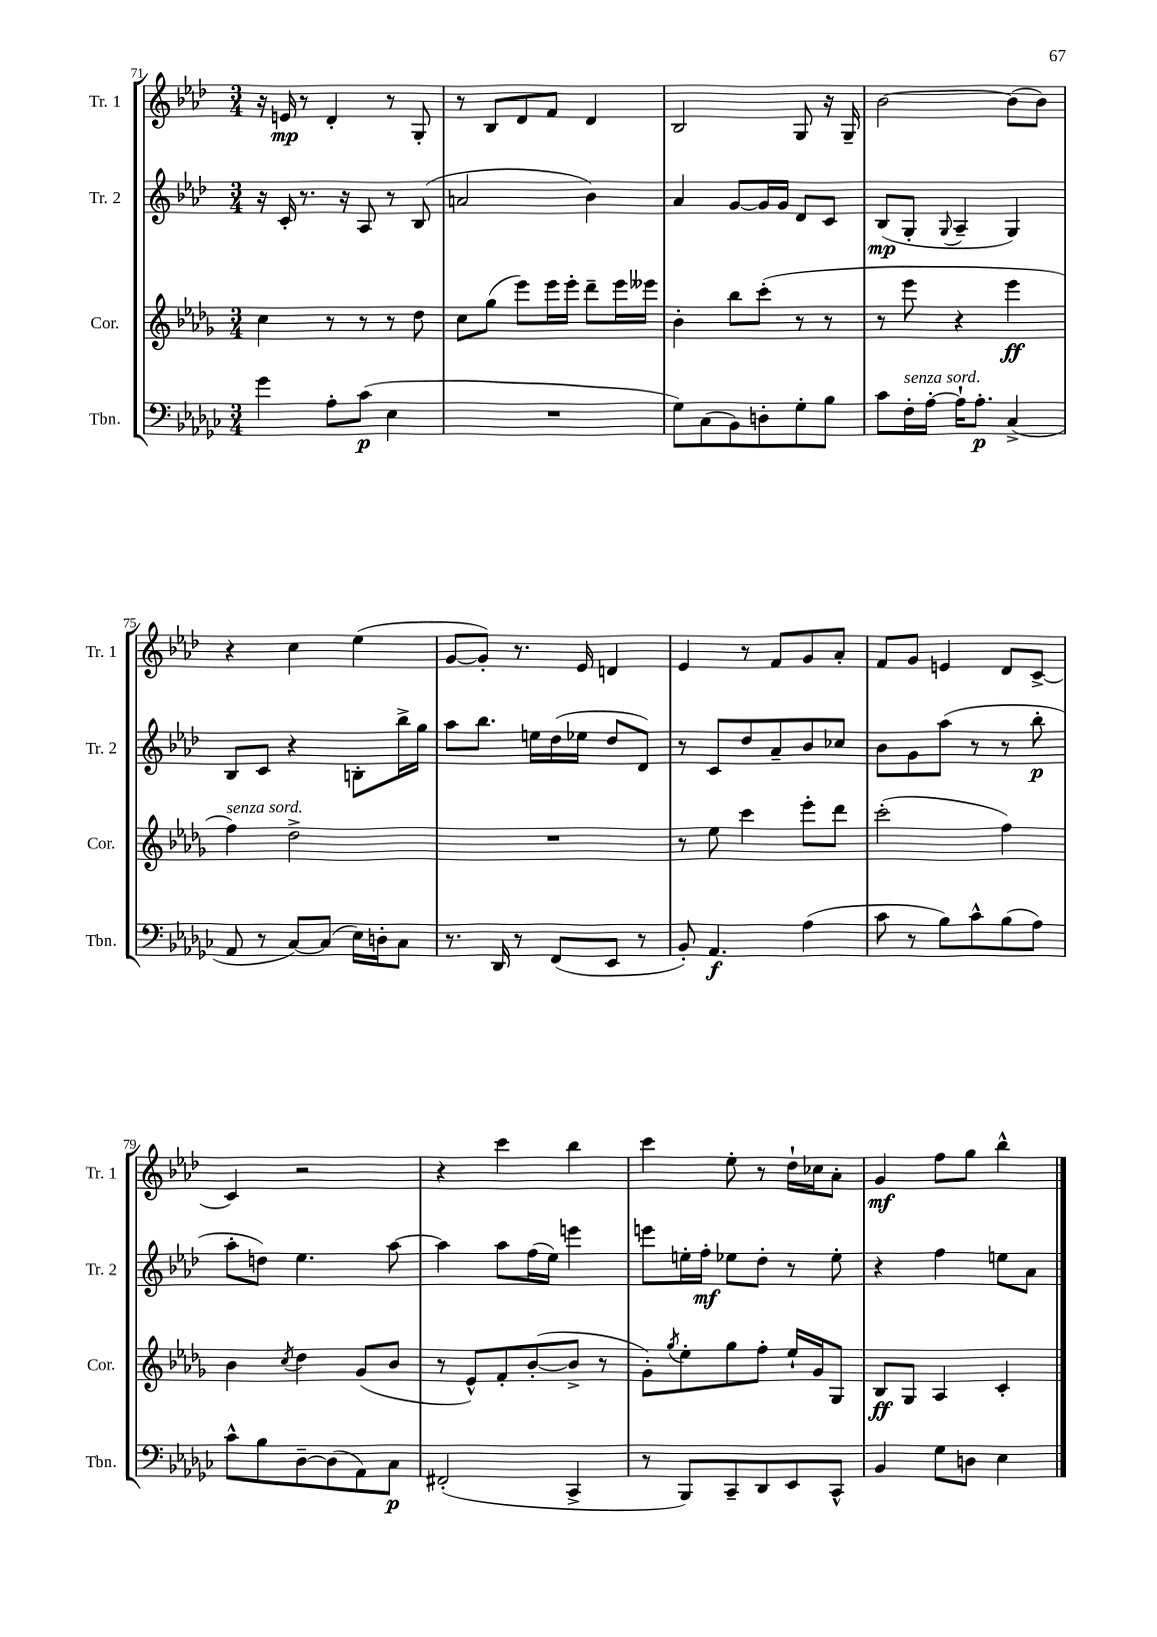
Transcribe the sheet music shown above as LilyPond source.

<<
\new StaffGroup <<
\new Staff = "s0" \with { instrumentName = "Tr. 1" shortInstrumentName = "Tr. 1" } {
    \clef treble \key aes \major \numericTimeSignature \time 3/4
    r16 e'16\mp r8 des'4-. r8 g8-. |
    r8 bes8 des'8 f'8 des'4 |
    bes2 g8 r16 g16-- |
    bes'2~ bes'8( bes'8) |
    r4 c''4 ees''4( |
    g'8~ g'8-.) r8. ees'16 d'4 |
    ees'4 r8 f'8 g'8 aes'8-. |
    f'8 g'8 e'4 des'8 c'8~-> |
    c'4 r2 |
    r4 c'''4 bes''4 |
    c'''4 ees''8-. r8 des''16-! ces''16 aes'8-. |
    g'4\mf f''8 g''8 bes''4-^ \bar "|." |
}
\new Staff = "s1" \with { instrumentName = "Tr. 2" shortInstrumentName = "Tr. 2" } {
    \clef treble \key aes \major \numericTimeSignature \time 3/4
    r16 c'16-. r8. r16 aes8 r8 bes8( |
    a'2 bes'4) |
    aes'4 g'8~ g'16 g'16 des'8 c'8 |
    bes8\mp( g8-. \appoggiatura { g8 } aes4-- g4) |
    bes8 c'8 r4 b8-. bes''16-> g''16 |
    aes''8 bes''8. e''16 des''16( ees''16 des''8 des'8) |
    r8 c'8 des''8 aes'8-- bes'8 ces''8 |
    bes'8 g'8 aes''8( r8 r8 bes''8-.\p |
    aes''8-. d''8) ees''4. aes''8~ |
    aes''4 aes''8 f''16( ees''16) e'''4 |
    e'''8 e''16-. f''16-.\mf ees''8 des''8-. r8 ees''8-. |
    r4 f''4 e''8 aes'8 \bar "|." |
}
\new Staff = "s2" \with { instrumentName = "Cor." shortInstrumentName = "Cor." } {
    \clef treble \key des \major \numericTimeSignature \time 3/4
    c''4 r8 r8 r8 des''8 |
    c''8 ges''8( ees'''8) ees'''16 ees'''16-. des'''8-- ees'''16 eeses'''16 |
    bes'4-. bes''8 c'''8-.( r8 r8 |
    r8 ees'''8 r4 ees'''4\ff |
    f''4^\markup { \italic "senza sord." }) des''2-> |
    R2. |
    r8 ees''8 c'''4 ees'''8-. des'''8 |
    c'''2-.( f''4) |
    bes'4 \acciaccatura { c''8 } des''4 ges'8( bes'8 |
    r8 ees'8-^) f'8-. bes'8~-.( bes'8-> r8 |
    ges'8-.) \acciaccatura { ges''8 } ees''8-. ges''8 f''8-. ees''16-! ges'16 ges8 |
    bes8\ff ges8 aes4 c'4-. \bar "|." |
}
\new Staff = "s3" \with { instrumentName = "Tbn." shortInstrumentName = "Tbn." } {
    \clef bass \key ges \major \numericTimeSignature \time 3/4
    ges'4 aes8-. ces'8\p( ees4 |
    R2. |
    ges8) ces8( bes,8) d8-. ges8-. bes8 |
    ces'8 f16-.^\markup { \italic "senza sord." } aes16~-. aes16-! aes8.-.\p ces4->( |
    aes,8 r8 ces8~) ces8( ees16) d16-. ces8 |
    r8. des,16 r8 f,8( ees,8 r8 |
    bes,8-.) aes,4.\f aes4( |
    ces'8 r8 bes8) ces'8-^ bes8( aes8) |
    ces'8-^ bes8 des8~-- des8( aes,8) ces8\p |
    fis,2-.( ces,4-> |
    r8 bes,,8) ces,8-- des,8 ees,8 ces,8-^ |
    bes,4 ges8 d8 ees4 \bar "|." |
}
>>
>>
\layout { \context { \Score currentBarNumber = #71 } }
